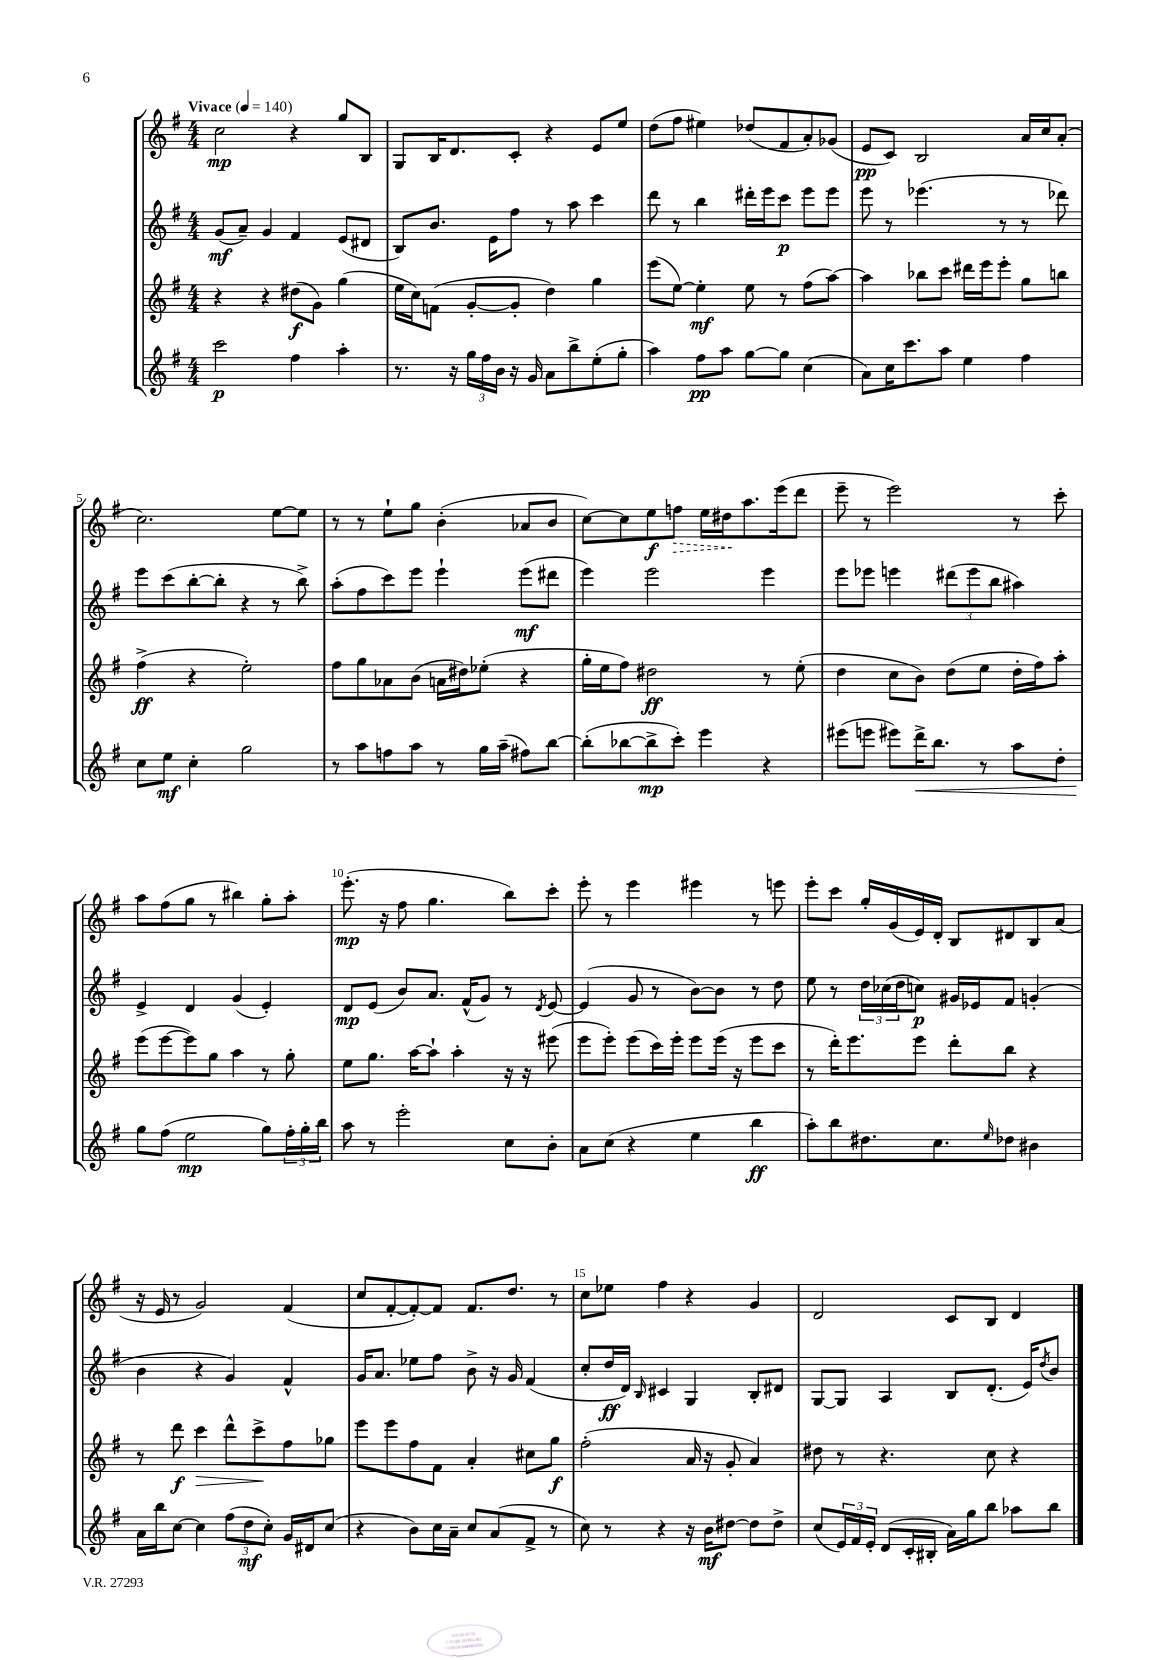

**kern	**dynam	**kern	**dynam	**kern	**dynam	**kern	**dynam
*part4	*part4	*part3	*part3	*part2	*part2	*part1	*part1
*staff4	*staff4	*staff3	*staff3	*staff2	*staff2	*staff1	*staff1
*clefG2	*	*clefG2	*	*clefG2	*	*clefG2	*
*k[f#]	*	*k[f#]	*	*k[f#]	*	*k[f#]	*
*M4/4	*	*M4/4	*	*M4/4	*	*M4/4	*
*MM140	*	*MM140	*	*MM140	*	*MM140	*
=1	=1	=1	=1	=1	=1	=1	=1
!	!	!	!	!	!	!LO:TX:a:B:t=Vivace	!
2ccc\	p	4r	.	(8g/L	mf	2cc\	mp
.	.	.	.	8a~/J)	.	.	.
.	.	4r	.	4g/	.	.	.
4ff#\	.	(8dd#X\L	f	4f#/	.	4r	.
.	.	8g\J)	.	.	.	.	.
4aa'\	.	(4gg\	.	(8e/L	.	8gg/L	.
.	.	.	.	8d#X/J	.	8B/J	.
=2	=2	=2	=2	=2	=2	=2	=2
8.r	.	16ee\LL	.	8B/L)	.	8G/L	.
.	.	16cc\J)	.	.	.	.	.
.	.	(8fn\J	.	8.b/J	.	16B/K	.
16r	.	.	.	.	.	8.d/	.
24gg\LL	.	[8g'/L	.	.	.	.	.
24ff#\	.	.	.	.	.	.	.
.	.	.	.	16e\KL	.	.	.
24b\JJ	.	.	.	.	.	.	.
16r	.	8g'/J]	.	8ff#\J	.	8c'/J	.
16g/	.	.	.	.	.	.	.
8a\L	.	4dd\)	.	8r	.	4r	.
8bb^\	.	.	.	8aa\	.	.	.
(8ee'\	.	4gg\	.	4ccc\	.	8e/L	.
8gg'\J	.	.	.	.	.	8ee/J	.
=3	=3	=3	=3	=3	=3	=3	=3
4aa\)	.	(8eee\L	.	8ddd\	.	(8dd\L	.
.	.	[8ee\J)	.	8r	.	8ff#\J	.
8ff#\L	pp	4ee'\]	mf	4bb\	.	4ee#X\)	.
8aa\J	.	.	.	.	.	.	.
[8gg\L	.	8ee\	.	16ddd#X'\LL	.	(8dd-X/L	.
.	.	.	.	16eee\J	.	.	.
8gg\J]	.	8r	.	8ccc\J	p	8f#/	.
(4cc\	.	(8ff#\L	.	8eee\L	.	8a'/)	.
.	.	[8aa\J)	.	8eee\J	.	(8g-X/J	.
=4	=4	=4	=4	=4	=4	=4	=4
8a\L)	.	4aa\]	.	8eee\	.	8e/L	pp
16cc\K	.	.	.	8r	.	8c/J)	.
8.ccc\	.	.	.	.	.	.	.
.	.	8bb-X\L	.	(4.eee-X\	.	2B/	.
8aa\J	.	8ccc\J	.	.	.	.	.
4ee\	.	16ddd#X\LL	.	.	.	.	.
.	.	16eee\J	.	.	.	.	.
.	.	8eee'\J	.	8r	.	.	.
4ff#\	.	8gg\L	.	8r	.	16a/LL	.
.	.	.	.	.	.	16cc/J	.
.	.	8bbn\J	.	8ddd-X\)	.	(8a'/J	.
!!LO:LB:g=z
=5	=5	=5	=5	=5	=5	=5	=5
8cc\L	.	(4ff#^\	ff	8eee\L	.	2.cc\)	.
8ee\J	mf	.	.	(8ccc\	.	.	.
4cc'\	.	4r	.	[8bb'\	.	.	.
.	.	.	.	8bb'\J]	.	.	.
2gg\	.	2ee'\)	.	4r	.	.	.
.	.	.	.	8r	.	[8ee\L	.
.	.	.	.	8bb^\)	.	8ee\J]	.
=6	=6	=6	=6	=6	=6	=6	=6
8r	.	8ff#\L	.	(8aa'\L	.	8r	.
8aa\L	.	8gg\	.	8ff#\	.	8r	.
8ffn\	.	8a-X\	.	8ccc\)	.	8ee`\L	.
8aa\J	.	(8b\J	.	8eee\J	.	8gg\J	.
8r	.	16an\LL	.	4eee`\	.	(4b'\	.
.	.	16dd#X\J)	.	.	.	.	.
16gg\LL	.	(8ee-X'\J	.	.	.	.	.
(16aa~\JJ	.	.	.	.	.	.	.
8ff#X\L)	.	4r	.	(8eee\L	mf	8a-X/L	.
[8bb\J	.	.	.	8ddd#X\J	.	8b/J	.
=7	=7	=7	=7	=7	=7	=7	=7
(8bb'\L]	.	16gg'\LL	.	4eee\)	.	[8cc\L)	.
.	.	16ee\J	.	.	.	.	.
[8bb-X\	.	8ff#\J)	.	.	.	8cc\]	.
8bb-^\]	mp	2dd#X\	ff	2eee\	.	8ee\	f
!	!	!	!	!	!	!	!LO:HP:b
8ccc'\J)	.	.	.	.	.	8ffn\J	>
4eee\	.	.	.	.	.	16ee\LL	.
.	.	.	.	.	.	16dd#X\J	.
.	.	.	.	.	.	8.aa\	]
4r	.	8r	.	4eee\	.	.	.
.	.	.	.	.	.	(16eee\k	.
.	.	(8ee'\	.	.	.	8ddd\J	.
=8	=8	=8	=8	=8	=8	=8	=8
(8eee#X\L	.	4dd\	.	8eee\L	.	8eee~\	.
8eeen\J	.	.	.	8eee-X\J	.	8r	.
8eee#X\L)	.	8cc\L	.	4eeen\	.	2eee\)	.
!	!LO:HP:b	!	!	!	!	!	!
16ddd^\K	<	8b\J)	.	.	.	.	.
8.bb\J	.	.	.	.	.	.	.
.	.	(8dd\L	.	(12ddd#X\L	.	.	.
.	.	.	.	12eee\	.	.	.
8r	.	8ee\J	.	.	.	.	.
.	.	.	.	12bb\J	.	.	.
8aa\L	.	16dd'\LL	.	4aa#X\)	.	8r	.
.	.	16ff#\J)	.	.	.	.	.
8dd'\J	.	8aa'\J	.	.	.	8ccc'\	.
!!LO:LB:g=z
=9	=9	=9	=9	=9	=9	=9	=9
8gg\L	.	(8eee\L	.	4e^/	.	8aa\L	.
(8ff#\J	[	[8eee\	.	.	.	(8ff#\	.
2ee\	mp	8eee\])	.	4d/	.	8gg\J	.
.	.	8gg\J	.	.	.	8r	.
.	.	4aa\	.	(4g/	.	4bb#X\)	.
8gg\L)	.	8r	.	4e'/)	.	8gg'\L	.
24ff#'\L	.	8gg'\	.	.	.	8aa'\J	.
24gg'\	.	.	.	.	.	.	.
24bb\JJ	.	.	.	.	.	.	.
=10	=10	=10	=10	=10	=10	=10	=10
8aa\	.	8ee\L	.	8d/L	mp	(8.eee'\	mp
8r	.	8.gg\J	.	(8e/J	.	.	.
.	.	.	.	.	.	16r	.
2eee'\	.	.	.	8b/L)	.	8ff#\	.
.	.	[16aa\KL	.	.	.	.	.
.	.	8aa`\J]	.	8.a/J	.	4.gg\	.
.	.	4aa'\	.	.	.	.	.
.	.	.	.	(16f#^^/KL	.	.	.
.	.	.	.	8g/J)	.	.	.
8cc\L	.	16r	.	8r	.	8bb\L)	.
.	.	16r	.	.	.	.	.
.	.	.	.	8qd/	.	.	.
8b'\J	.	(8eee#X\	.	[8e/	.	8ccc'\J	.
=11	=11	=11	=11	=11	=11	=11	=11
8a\L	.	8eee\L	.	(4e/]	.	8eee'\	.
(8cc\J	.	8eee'\J)	.	.	.	8r	.
4r	.	(8eee\L	.	8g/	.	4eee\	.
.	.	16ccc\L)	.	8r	.	.	.
.	.	16eee'\JJ	.	.	.	.	.
4ee\	.	8eee\L	.	[8b\L)	.	4eee#X\	.
.	.	(16eee\Jk	.	8b\J]	.	.	.
.	.	16r	.	.	.	.	.
4bb\	ff	8eee\L	.	8r	.	8r	.
.	.	8ccc\J	.	8dd\	.	8eeen\	.
=12	=12	=12	=12	=12	=12	=12	=12
8aa'\L)	.	8r	.	8ee\	.	8eee'\L	.
8bb\	.	16ddd'\KL)	.	8r	.	8ccc\J	.
.	.	8.eee\	.	.	.	.	.
8.dd#X\	.	.	.	24dd\LL	.	16gg'/LL	.
.	.	.	.	(24cc-X\	.	.	.
.	.	.	.	.	.	(16g/	.
.	.	.	.	24dd\J	.	.	.
.	.	8eee\J	.	8ccn\J)	p	16e/)	.
8.cc\	.	.	.	.	.	16d'/JJ	.
.	.	8ddd'\L	.	16g#X/LL	.	8B/L	.
.	.	.	.	16e-X/J	.	.	.
16qqee/	.	.	.	.	.	.	.
8dd-X\J	.	8bb\J	.	8f#/J	.	8d#X/	.
4b#X\	.	4r	.	(4gn'/	.	8B/	.
.	.	.	.	.	.	(8a/J	.
!!LO:LB:g=z
=13	=13	=13	=13	=13	=13	=13	=13
16a\LL	.	8r	.	4b\	.	16r	.
16bb\J	.	.	.	.	.	16e/	.
[8cc\J	.	8ddd\	f	.	.	8r	.
!	!	!	!LO:HP:b	!	!	!	!
4cc\]	.	4ccc\	>	4r	.	2g/)	.
(12ff#\L	.	8ddd^^\L	.	4g/)	.	.	.
12dd\	mf	.	.	.	.	.	.
.	.	8ccc^\	.	.	.	.	.
12cc'\J)	.	.	.	.	.	.	.
16g/LL	.	8ff#\	]	4f#^^/	.	(4f#/	.
16d#X/J	.	.	.	.	.	.	.
(8cc/J	.	8gg-X\J	.	.	.	.	.
=14	=14	=14	=14	=14	=14	=14	=14
4r	.	8eee\L	.	16g/KL	.	8cc/L	.
.	.	.	.	8.a/J	.	.	.
.	.	8eee\	.	.	.	[8f#'/	.
8b\L)	.	8ff#\	.	8ee-X\L	.	8f#'/_)	.
16cc\L	.	8f#\J	.	8ff#\J	.	8f#/J]	.
16a~\JJ	.	.	.	.	.	.	.
8cc/L	.	4a'/	.	8b^\	.	8.f#/L	.
(8a/	.	.	.	16r	.	.	.
.	.	.	.	16g/	.	8.dd/J	.
8f#^/J	.	8cc#X\L	.	(4f#/	.	.	.
8r	.	8gg\J	f	.	.	8r	.
=15	=15	=15	=15	=15	=15	=15	=15
8cc\)	.	(2ff#'\	.	8cc'/L	.	8cc\L	.
8r	.	.	.	16dd/L	ff	8ee-X\J	.
.	.	.	.	16d/JJ)	.	.	.
.	.	.	.	16qqB/	.	.	.
4r	.	.	.	4c#X/	.	4ff#\	.
16r	.	16a/	.	4G/	.	4r	.
16b\KL	mf	16r	.	.	.	.	.
[8dd#X\J	.	8g'/	.	.	.	.	.
8dd#\L]	.	4a/)	.	8B'/L	.	4g/	.
8dd#^\J	.	.	.	8d#X/J	.	.	.
=16	=16	=16	=16	=16	=16	=16	=16
(8cc/L	.	8dd#X\	.	[8G/L	.	2d/	.
24e/L)	.	8r	.	8G/J]	.	.	.
24f#/	.	.	.	.	.	.	.
24e'/JJ	.	.	.	.	.	.	.
(8d/L	.	4.r	.	4A/	.	.	.
16c'/L	.	.	.	.	.	.	.
16B#X'/JJ	.	.	.	.	.	.	.
16a\LL)	.	.	.	8B/L	.	8c/L	.
16gg\J	.	.	.	.	.	.	.
8bb\J	.	8cc\	.	(8.d'/J	.	8B/J	.
8aa-X\L	.	4r	.	.	.	4d/	.
.	.	.	.	16e/KL)	.	.	.
.	.	.	.	8qdd/	.	.	.
8bb\J	.	.	.	8b/J	.	.	.
==	==	==	==	==	==	==	==
*-	*-	*-	*-	*-	*-	*-	*-
